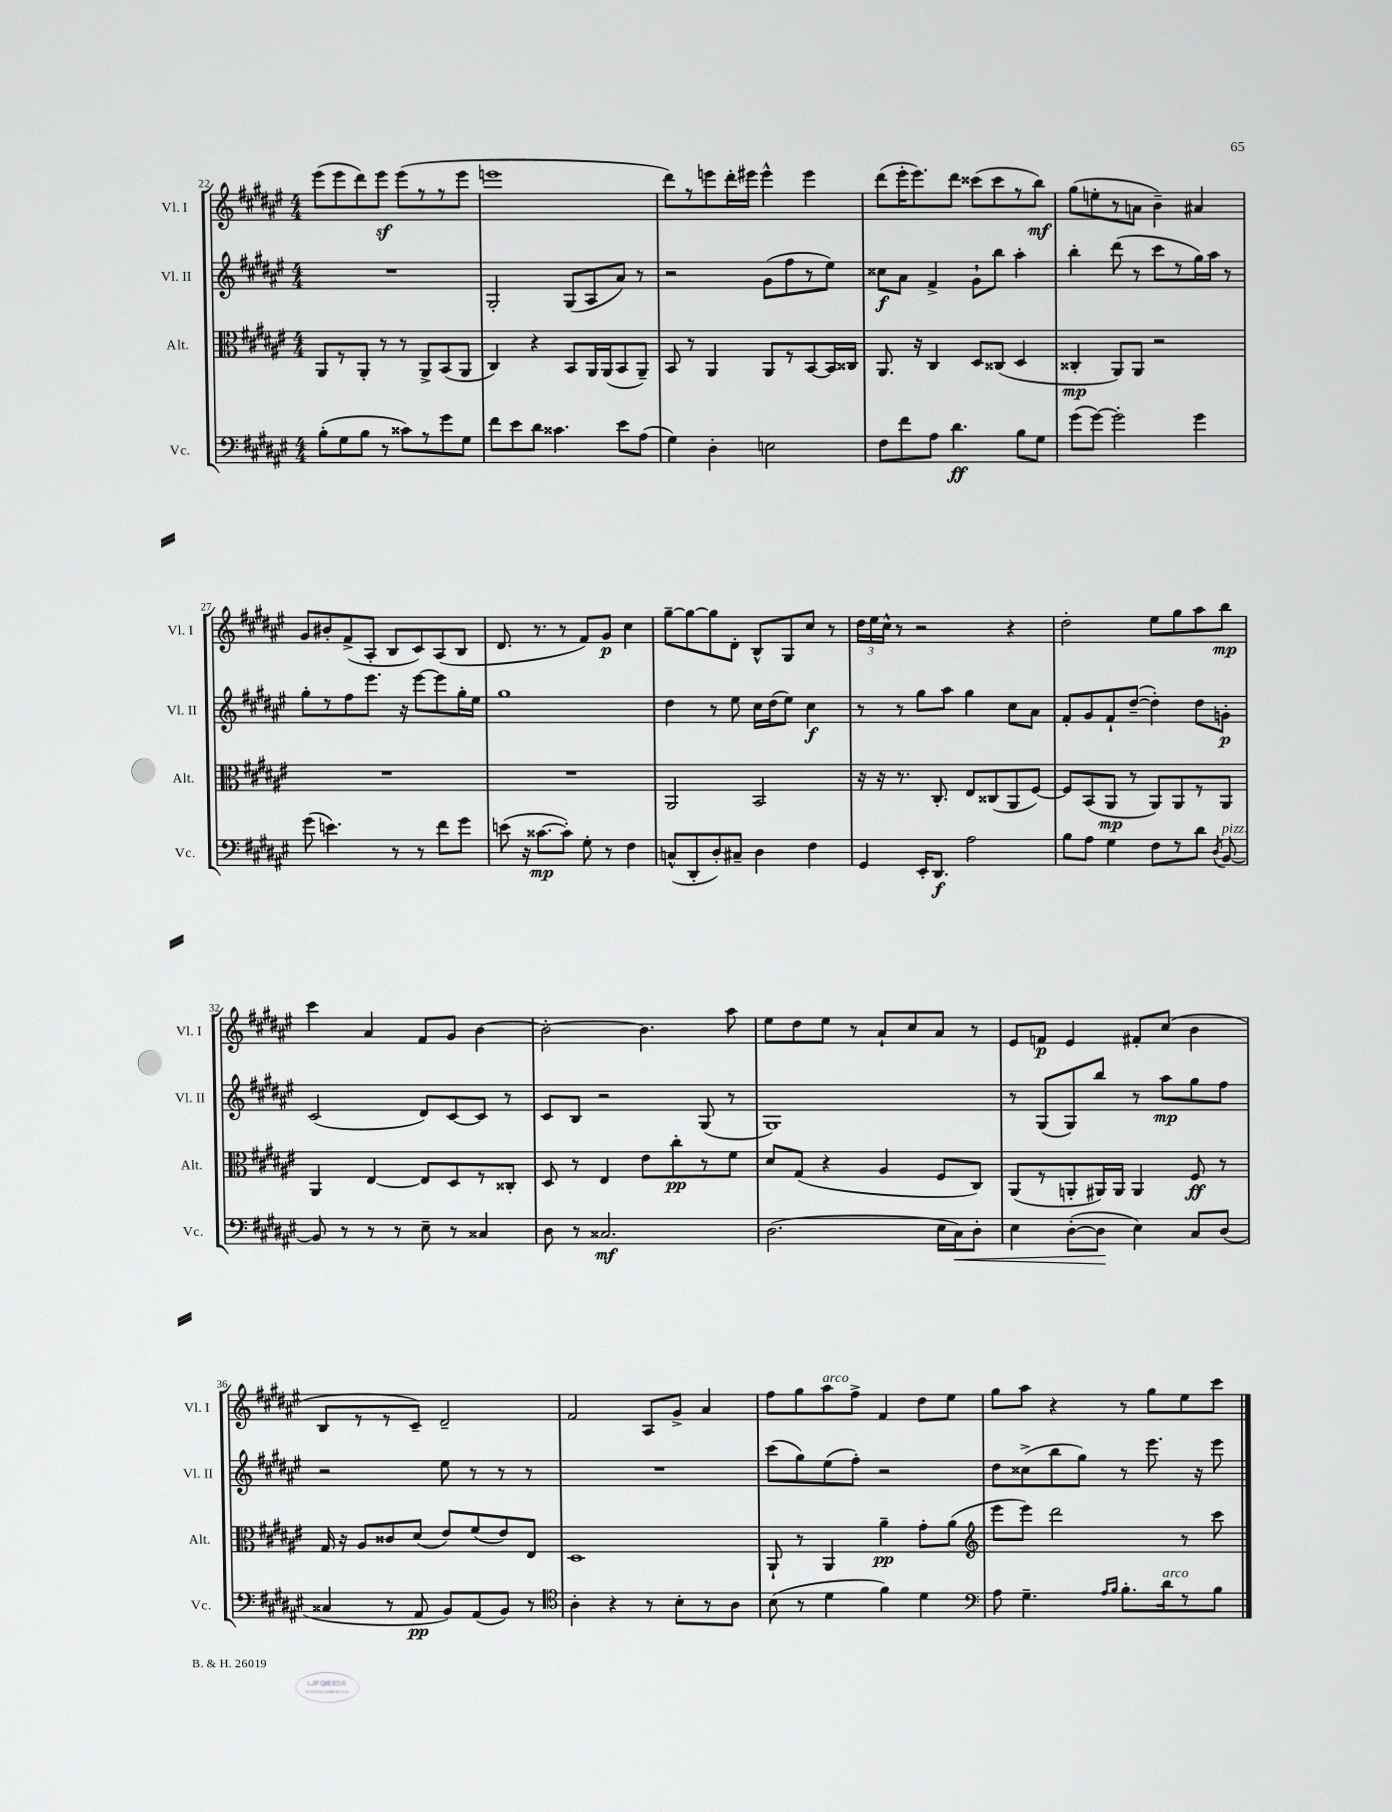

**kern	**kern	**kern	**kern
*staff4	*staff3	*staff2	*staff1
*clefF4	*clefC3	*clefG2	*clefG2
*k[f#c#g#d#a#e#]	*k[f#c#g#d#a#e#]	*k[f#c#g#d#a#e#]	*k[f#c#g#d#a#e#]
*M4/4	*M4/4	*M4/4	*M4/4
(8B'\L	8AA#/L	1r	(8eee#\L
8G#\	8r	.	8eee#\
8B\J	8AA#'/J	.	8ddd#\)
8r	8r	.	8eee#\J
8c##\L)	8r	.	(8eee#\L
8r	8AA#^/L	.	8r
8g#\	(8BB/	.	8r
8G#\J	8AA#/J	.	8eee#\J
=	=	=	=
8f#\L	4C#/)	2G#'/	1eee
8e#\	.	.	.
8d#\J	4r	.	.
4.c##\	.	.	.
.	8BB/L	(8G#/L	.
.	16AA#/L	8A#/	.
.	(16AA#/J	.	.
8e#\L	8BB/	8a#/J)	.
(8A#\J	8AA#~/J)	8r	.
=	=	=	=
4G#\)	8BB/	2r	8ddd#\L)
.	8r	.	8r
4D#'\	4AA#/	.	8eee\
.	.	.	16ddd#'\L
.	.	.	16eee#\JJ
2E\	8AA#/L	(8g#\L	4eee#^^\
.	8r	8ff#\	.
.	[8BB/	8r	4eee#\
.	16BB/]L	8ee#\J)	.
.	16C##/JJ	.	.
=	=	=	=
8F#\L	8.AA#/	8cc##\L	(8ddd#\L
8f#\	.	8a#\J	16eee#'\K
.	16r	.	8.eee#\)
8A#\J	4C#/	4f#^/	.
4.d#\	.	.	8ddd#\J
.	8D#/L	8g#`\L	(8ccc##\L
.	(8C##/J	8bb\J	8ccc##\
8B\L	4D#/	4aa#'\	8r
8G#\J	.	.	8bb\J)
=	=	=	=
(8g#\L	4C##'/	4bb'\	(8gg#\L
[8g#\J)	.	.	8ee'\
2g#'\]	8AA#/L)	(8ddd#\	8r
.	8AA#/J	8r	8a\J
.	2r	8ccc#\L	4b~\)
.	.	8r	.
4g#\	.	16gg#\L)	4a#/
.	.	16aa#\JJ	.
.	.	8r	.
=	=	=	=
(8g#\	1r	8gg#'\L	8g#/L
4.e\)	.	8r	8b#'/
.	.	8ff#\	(8f#^/
.	.	8.eee#\J	8A#'/J
8r	.	.	8B/L
.	.	16r	.
8r	.	[8eee#\L	8c#/)
8f#\L	.	8eee#\]	(8A#/
8g#\J	.	16gg#'\L	8B/J
.	.	16ee#\JJ	.
=	=	=	=
(8e\	1r	1gg#	8.d#/
16r	.	.	.
[8.c##\L	.	.	8.r
8c##'\]J)	.	.	8r
8G#'\	.	.	8f#/L)
8r	.	.	8g#/J
4F#\	.	.	4cc#\
=	=	=	=
(8C^^/L	2AA#/	4dd#\	[8gg#~\L
8DD#'/	.	.	8gg#\_
8D#'/)	.	8r	8gg#\]
8C#~/J	.	8ee#\	8d#'\J
4D#\	2BB/	16cc#\LL	8B^^/L
.	.	(16dd#\J	.
.	.	8ee#\J)	8G#/
4F#\	.	4cc#\	8cc#/J
.	.	.	8r
=	=	=	=
4GG#/	16r	8r	24dd#\LL
.	.	.	24ee#\
.	16r	.	.
.	.	.	24cc#^^\JJ
.	8.r	8r	8r
16EE#'/LK	.	8gg#\L	2r
8.DD#/J	8.C#'/	.	.
.	.	8aa#\J	.
2A#\	8E#/L	4gg#\	.
.	(8C##/	.	.
.	8AA#/	8cc#\L	4r
.	[8F#/J)	8a#\J	.
=	=	=	=
8B\L	8F#/]L	8f#'/L	2dd#'\
8A#\J	(8BB/	8g#/	.
4G#\	8AA#/J	8f#`/	.
.	8r	([8dd#~/J	.
8F#\L	8AA#/L)	4dd#'\])	8ee#\L
8r	8AA#/	.	8gg#\
8d#\J	8r	8dd#\L	8aa#\
8qD#/	.	.	.
[8BB/	8AA#/J	8g'\J	8bb\J
=	=	=	=
8BB/]	4AA#/	(2c#/	4ccc#\
8r	.	.	.
8r	[4E#/	.	4a#/
8r	.	.	.
8E#~\	8E#/]L	8d#/L)	8f#/L
8r	8D#/	[8c#/	8g#/J
4C##/	8r	8c#/]J	[4b\
.	8C##'/J	8r	.
=	=	=	=
8D#\	8D#/	8c#/L	2b'\_
8r	8r	8B/J	.
2.C##/	4E#/	2r	.
.	8e#\L	.	4.b\]
.	8cc#'\	.	.
.	8r	(8G#/	.
.	8f#\J	8r	8aa#\
=	=	=	=
(2.D#\	8d#/L	1G#)	8ee#\L
.	(8G#/J	.	8dd#\
.	4r	.	8ee#\J
.	.	.	8r
.	4A#/	.	8a#`/L
.	.	.	8cc#/
16E#\LL	8F#/L	.	8a#/J
16C#\J)	.	.	.
8D#'\J	8C#/J)	.	8r
=	=	=	=
4E#\	(8AA#/L	8r	8e#/L
.	8r	(8G#/L	8f/J
([8D#'\L	8AA'/	8G#/)	4e#/
8D#\]J	16AA#/L)	8bb/J	.
.	16AA#/JJ	.	.
4E#\)	4AA#/	8r	8f#'/L
.	.	8aa#\L	(8cc#/J
8C#/L	8F#/	8gg#\	4b\
(8D#/J	8r	8ff#\J	.
=	=	=	=
4C##/	16G#/	2r	8B/L
.	16r	.	.
.	8A#/L	.	8r
8r	8c##/	.	8r
8AA#/	(8d#/J	.	8c#~/J)
8BB/L)	8e#/L)	8ee#\	2d#~/
(8AA#/	(8f#/	8r	.
8BB/J)	8e#/)	8r	.
8r	8E#/J	8r	.
=	=	=	=
*clefC4	*	*	*
4A#'\	1D#	1r	2f#/
4r	.	.	.
8r	.	.	8A#/L
8B'\L	.	.	8g#^/J
8r	.	.	4a#/
8A#\J	.	.	.
=	=	=	=
(8B\	8AA#`/	(8ccc#\L	8ff#\L
8r	8r	8gg#\)	8gg#\
4d#\	4AA#/	(8ee#\	8aa#\
.	.	8ff#'\J)	8ff#^\J
4f#\)	4a#~\	2r	4f#/
4d#\	8g#'\L	.	8dd#\L
.	(8a#\J	.	8ee#\J
=	=	=	=
*clefF4	*clefG2	*	*
8A#\	8eee#\L	8dd#\L	8gg#\L
4.G#~\	8eee#\J)	(8cc##^\	8aa#\J
.	2ddd#\	8bb\	4r
.	.	8gg#\J)	.
16qqA#/LL	.	.	.
16qqB/JJ	.	.	.
8.B'\L	.	8r	8r
.	.	8.eee#\	8gg#\L
16d#\k	.	.	.
8r	8r	.	8ee#\
.	.	16r	.
8B\J	8ccc#\	8eee#\	8ccc#\J
==	==	==	==
*-	*-	*-	*-
